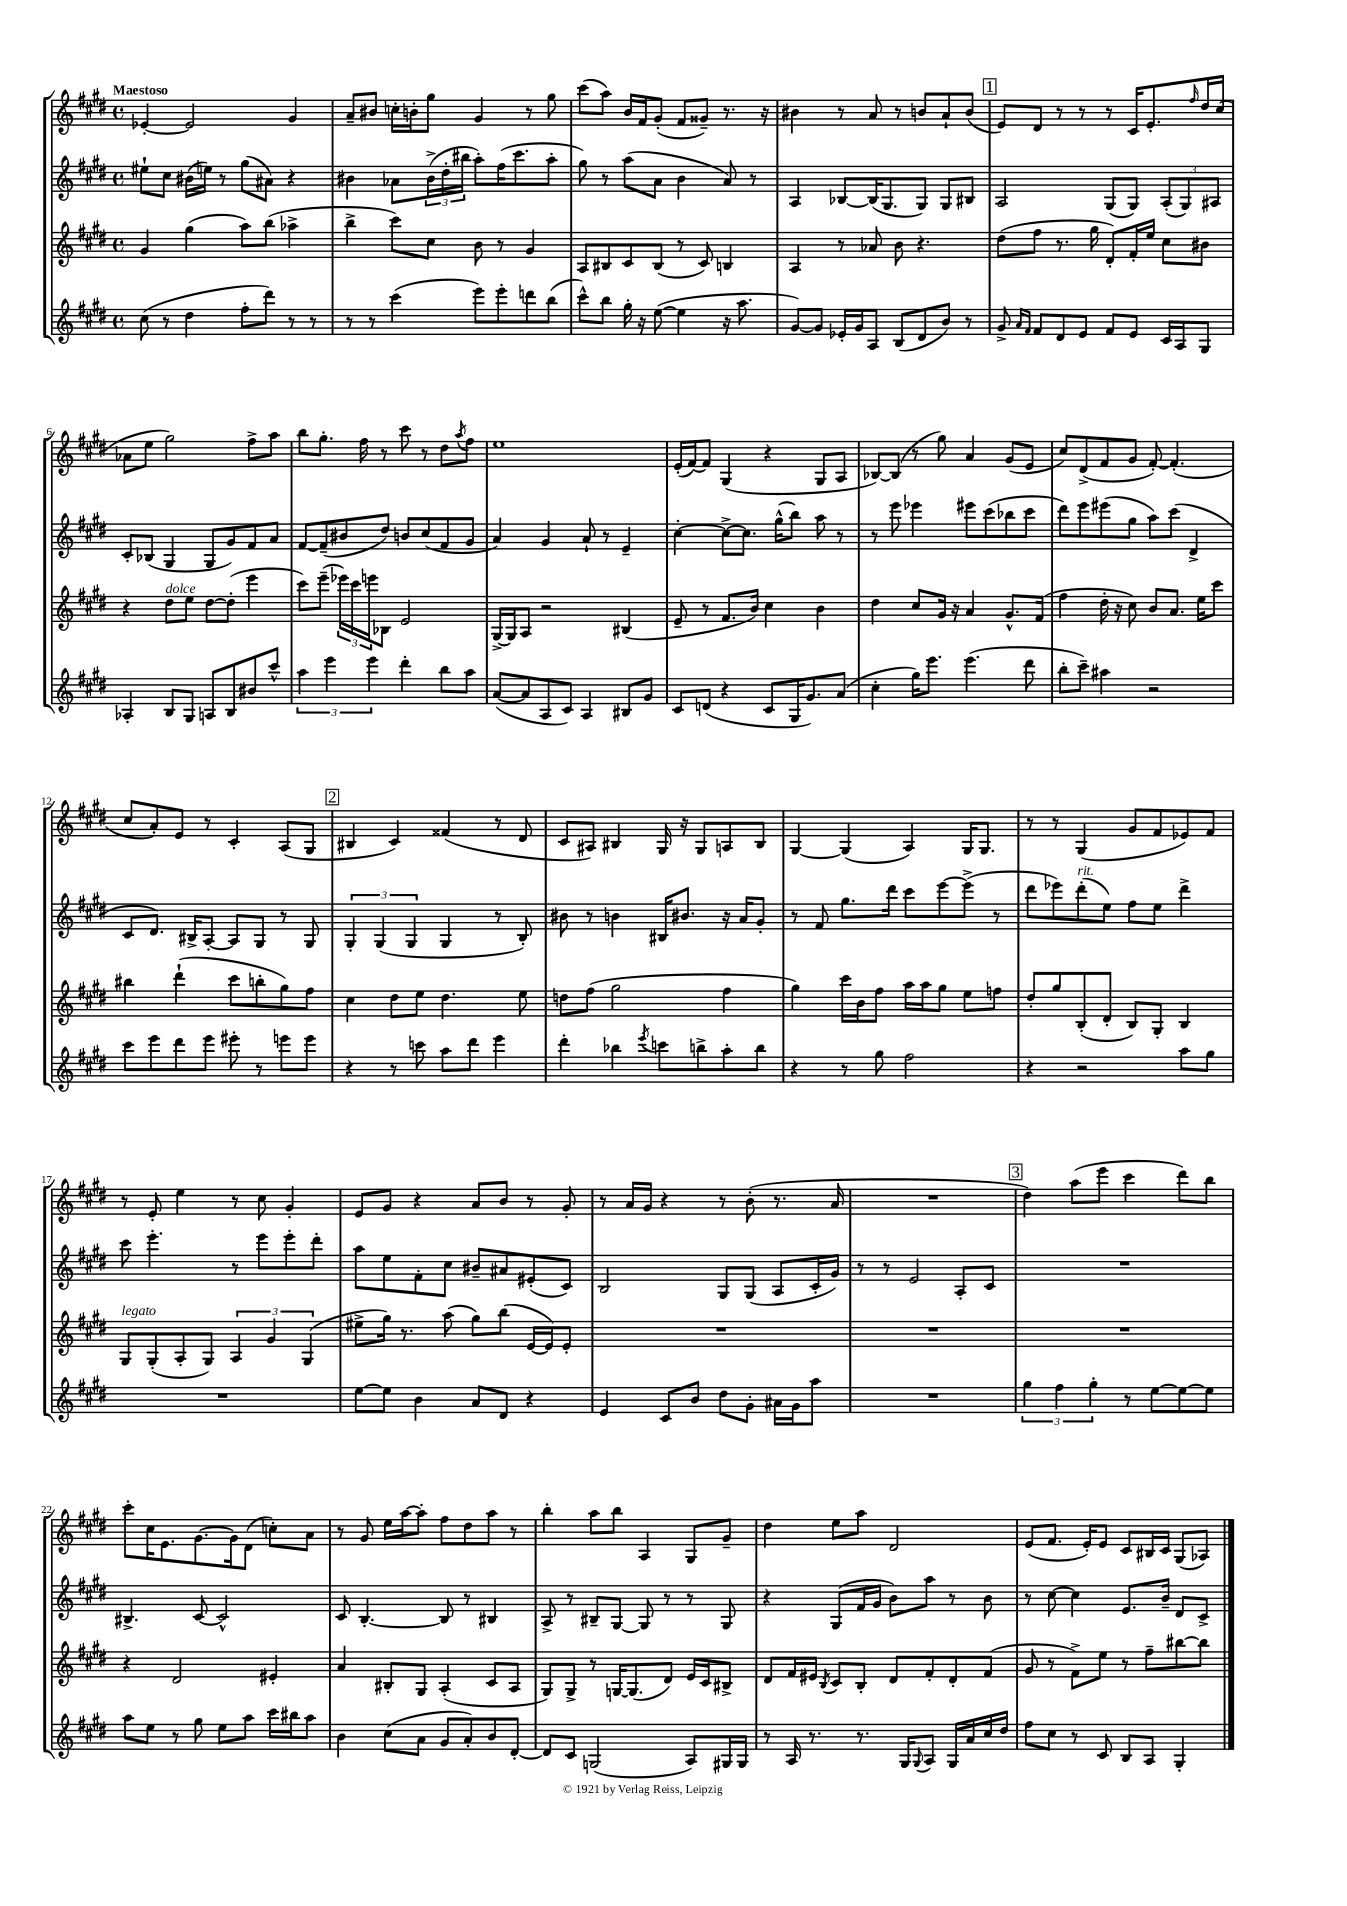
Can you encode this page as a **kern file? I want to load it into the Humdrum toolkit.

**kern	**kern	**kern	**kern
*staff4	*staff3	*staff2	*staff1
*clefG2	*clefG2	*clefG2	*clefG2
*k[f#c#g#d#]	*k[f#c#g#d#]	*k[f#c#g#d#]	*k[f#c#g#d#]
*M4/4	*M4/4	*M4/4	*M4/4
*met(c)	*met(c)	*met(c)	*met(c)
(8cc#\	4g#/	8ee#`\L	[4e-'/
8r	.	8cc#\J	.
4dd#\	(4gg#\	(16b#\LL	2e-/]
.	.	16ee\JJ)	.
.	.	8r	.
8ff#'\L	8aa\L)	(8gg#\L	.
8ddd#\J)	(8bb\J	8a#\J)	.
8r	4aa-^\	4r	4g#/
8r	.	.	.
=	=	=	=
8r	4bb^\	4b#\	8a~/L
8r	.	.	8b#/J
(4ccc#\	8ccc#\L)	8a-\L	16cc'\LL
.	.	.	16b'\J
.	8cc#\J	(24b#^\L	8gg#\J
.	.	24dd#'\	.
.	.	24bb#\JJ	.
8eee\L)	8b\	8aa'\L)	4g#/
8eee'\	8r	(16ff#\K	.
.	.	8.ccc#\	.
8ddd\	4g#/	.	8r
(8bb\J	.	8aa'\J	8gg#\
=	=	=	=
8ccc#^^\L)	8A/L	8gg#\)	(8ccc#\L
8bb\J	8B#/	8r	8aa\J)
16gg#'\	8c#/	(8aa\L	16b/LL
16r	.	.	16f#/J
([8ee\	(8B#/J	8a\J	(8g#'/J
4ee\]	8r	4b\	8f#/L
.	8c#/)	.	8g##~/J)
16r	4B/	8a/)	8.r
8.aa\	.	.	.
.	.	8r	.
.	.	.	16r
=	=	=	=
[8g#/L)	4A/	4A/	4b#\
8g#/]J	.	.	.
16e-'/LL	8r	[8B-/L	8r
16g#/J	.	.	.
8A/J	8a-/	(16B-/]K	8a/
.	.	8.G#/	.
(8B/L	8b\	.	8r
8d#/	4.r	8G#/J)	8b/L
8b/J)	.	8G#/L	8a`/
8r	.	8B#/J	(8b/J
=	=	=	=
8g#^/	(8dd#\L	2A/	8e/L)
16qqa/LL	.	.	.
16qqf#/JJ	.	.	.
8f#/L	8ff#\J	.	8d#/J
8d#/	8.r	.	8r
8e/J	.	.	8r
.	16gg#\	.	.
8f#/L	8d#'/L)	(8G#/L	8r
8e/J	16f#'/L	8G#/J)	16c#/LK
.	16ee/JJ	.	8.e'/
16c#/LL	8cc#\L	(12A'/L	.
16A/J	.	.	.
.	.	12G#/)	.
.	.	.	16qqff#/
8G#/J	8b#\J	.	16dd#/L
.	.	12A#/J	.
.	.	.	(16cc#/JJ
=	=	=	=
4A-'/	4r	8c#'/L	8a-\L
.	.	(8B-/J	8ee\J
8B/L	8dd#\L	4G#/	2gg#\)
8G#/J	8ee\J	.	.
8A/L	[8dd#\L	8G#/L	.
8B/	(8dd#'\]J	8g#/)	.
8b#/	4eee\	8f#/	8ff#^\L
8ccc#^^/J	.	8a/J	8aa\J
=	=	=	=
6aa\	8ccc#\L)	[8f#/L	8bb\L
.	(8eee~\J	(8f#~/]	8.gg#'\J
6eee\	.	.	.
.	24eee-\LL)	8b#/	.
.	24ccc#\	.	.
.	.	.	16ff#\
6eee\	24eee\J	.	.
.	8B-\J	8dd#/J)	8r
4ddd#'\	2e/	8b/L	8ccc#\
.	.	(8cc#/	8r
8bb\L	.	8f#/	8dd#\L
.	.	.	8qaa/
8aa\J	.	8g#/J	8ff#\J
=	=	=	=
([8a/L	[16G#^/LL	4a/)	1ee
.	16G#/]J	.	.
8a/]	8A/J	.	.
8A/	2r	4g#/	.
8c#/J)	.	.	.
4A/	.	8a`/	.
.	.	8r	.
8B#/L	(4B#/	4e~/	.
8g#/J	.	.	.
=	=	=	=
8c#/L	8e~/	[4cc#'\	(16e'/LL
.	.	.	[16f#/J)
(8d/J	8r	.	8f#/]J
4r	8.f#/L	8cc#^\_L	(4G#/
.	.	8.cc#\]J	.
.	16b/Jk)	.	.
8c#/L	4cc#\	.	4r
.	.	(16gg#^^\LK	.
16G#/K	.	8bb\J)	.
8.g#/)	.	.	.
.	4b\	8aa\	8G#/L
(8a/J	.	8r	8A/J
=	=	=	=
4cc#'\	4dd#\	8r	[8B-/L)
.	.	8eee\	(8B-/]J
16gg#\LK)	8cc#/L	4eee-\	8r
8.eee\J	.	.	.
.	16g#/Jk	.	8gg#\)
.	16r	.	.
(4.eee\	4a/	8eee#\L	4a/
.	.	(8ccc#\	.
.	8.g#^^/L	8bb-\	(8g#/L
8ddd#\	.	8ccc#\J	8e/J
.	(16f#/Jk	.	.
=	=	=	=
8bb'\L	4ff#\	8ddd#\L)	8cc#/L)
8ccc#~\J)	.	8eee\	(8d#^/
4aa#\	16dd#'\	(8eee#\	8f#/
.	16r	.	.
.	8cc#\)	8gg#\J	8g#/J
2r	8b/L	8aa\L)	[8f#'/)
.	8.a/J	(8ccc#\J	(4.f#'/]
.	.	4d#^/	.
.	16ee\LK	.	.
.	8ccc#\J	.	.
=	=	=	=
8ccc#\L	4bb#\	8c#/L	8cc#/L
8eee\	.	8.d#/J)	8a'/)
8ddd#\	(4ddd#`\	.	8e/J
.	.	16B#^/LK	.
8eee\J	.	[8A'/J	8r
8eee#'\	8ccc#\L	8A/]L	4c#'/
8r	8bb'\	8G#/J	.
8eee\L	8gg#\)	8r	(8A/L
8eee\J	8ff#\J	8G#/	8G#/J
=	=	=	=
4r	4cc#\	6G#'/	4B#/
.	.	(6G#/	.
8r	8dd#\L	.	4c#/)
.	.	6G#/	.
8ccc\	8ee\J	.	.
8aa\L	4.dd#\	4G#/	(4f##/
8ddd#\J	.	.	.
4eee\	.	8r	8r
.	8ee\	8B'/)	8d#/
=	=	=	=
4ddd#'\	8dd\L	8b#\	8c#/L
.	(8ff#\J	8r	8A#/J)
4bb-\	2gg#\	4b\	4B#/
8qeee/	.	.	.
8ccc\L	.	16B#/LK	16G#/
.	.	8.b#/J	16r
8bb^\	.	.	8G#/L
8aa'\	4ff#\	16r	8A/
.	.	16a/LK	.
8bb\J	.	8g#'/J	8B#/J
=	=	=	=
4r	4gg#\)	8r	[4G#/
.	.	8f#/	.
8r	16ccc#\LL	8.gg#\L	(4G#/]
.	16b\J	.	.
8gg#\	8ff#\J	.	.
.	.	16ddd#\Jk	.
2ff#\	16aa\LL	8ccc#\L	4A/)
.	16aa\J	.	.
.	8gg#\J	[8eee\	.
.	8ee\L	(8eee^\]J	16G#/LK
.	.	.	8.G#/J
.	8ff\J	8r	.
=	=	=	=
4r	8dd#'/L	8ddd#\L	8r
.	8gg#/	8eee-\)	8r
2r	(8B'/	(8ddd#'\	(4G#/
.	8d#'/J	8ee\J)	.
.	8B/L)	8ff#\L	8g#/L
.	8G#'/J	8ee\J	8f#/
8aa\L	4B/	4ddd#^\	8e-/)
8gg#\J	.	.	8f#/J
=	=	=	=
1r	8G#/L	8ccc#\	8r
.	(8G#'/	4.eee'\	8e'/
.	8A'/	.	4ee\
.	8G#/J)	.	.
.	6A/	8r	8r
.	.	8eee\L	8cc#\
.	6g#/	.	.
.	.	8eee'\	4g#'/
.	(6G#/	.	.
.	.	8ddd#'\J	.
=	=	=	=
[8ee\L	8ee#^\L	8aa\L	8e/L
8ee\]J	16gg#\Jk)	8ee\	8g#/J
.	8.r	.	.
4b\	.	8f#'\	4r
.	(8aa\	8cc#\J	.
8a/L	8gg#\L)	8b#~/L	8a/L
8d#/J	(8bb\J	8a#/	8b/J
4r	[16e/LL	(8e#'/	8r
.	16e/]J)	.	.
.	8e'/J	8c#/J)	8g#'/
=	=	=	=
4e/	1r	2B/	8r
.	.	.	16a/LL
.	.	.	16g#/JJ
8c#/L	.	.	4r
8b/J	.	.	.
8dd#\L	.	8G#/L	8r
8g#'\J	.	(8G#/J	(8b'\
16a#\LL	.	8A/L	8.r
16g#\J	.	.	.
8aa\J	.	16c#'/L	.
.	.	16g#/JJ)	16a/
=	=	=	=
1r	1r	8r	1r
.	.	8r	.
.	.	2e/	.
.	.	8A'/L	.
.	.	8c#/J	.
=	=	=	=
6gg#\	1r	1r	4dd#\)
6ff#\	.	.	.
.	.	.	(8aa\L
6gg#'\	.	.	.
.	.	.	8eee\J
8r	.	.	4ccc#\
[8ee\L	.	.	.
8ee\_	.	.	8ddd#\L)
8ee\]J	.	.	8bb\J
=	=	=	=
8aa\L	4r	4.B#^/	8ccc#'\L
8ee\J	.	.	16cc#\K
.	.	.	8.e\
8r	2d#/	.	.
8gg#\	.	[8c#/	[8.g#\
8ee\L	.	2c#^^/]	.
.	.	.	16g#\]k
8aa\J	.	.	(8d#\J
16ccc#\LL	4e#'/	.	8cc'\L)
16bb#\J	.	.	.
8aa\J	.	.	8a\J
=	=	=	=
4b\	4a/	8c#/	8r
.	.	[4.B'/	8g#/
(8cc#\L	8B#'/L	.	16ee\LL
.	.	.	[16aa\J
8a\J	8G#/J	.	8aa'\]J
8g#/L	(4A'/	8B/]	8ff#\L
8a'/)	.	8r	8dd#\
8b/	8c#/L	4B#/	8aa\J
[8d#'/J	8A/J	.	8r
=	=	=	=
8d#/]L	8G#/L)	8A^/	4bb'\
8c#/J	8G#^/J	8r	.
(2G/	8r	8B#~/L	8aa\L
.	[16G/LK	[8G#/J	8bb\J
.	(8.G/]	.	.
.	.	8G#/]	4A/
.	8d#/J)	8r	.
8A/L)	16e/LL	8r	8G#/L
.	16c#/J	.	.
16G#/L	8B#^/J	8G#/	8g#~/J
16G#/JJ	.	.	.
=	=	=	=
8r	8d#/L	4r	4dd#\
16A/	16f#/L	.	.
8.r	16e#/JJ	.	.
.	8qB/	.	.
.	8c#/L	(8G#/L	8ee\L
8.r	8B'/J	16f#/L	8aa\J
.	.	16g#/JJ	.
.	8d#/L	8b\L)	2d#/
16G#/LK	.	.	.
8qqG#/	.	.	.
8A/J	8f#'/	8aa\J	.
16G#/LL	8d#'/	8r	.
16a/	.	.	.
16cc#/	(8f#/J	8b\	.
16dd#/JJ	.	.	.
=	=	=	=
8ff#\L	8g#/	8r	(8e/L
8cc#\J	8r	[8cc#\	8.f#/J
8r	8f#^\L)	4cc#\]	.
.	.	.	16e'/LK)
8c#/	8ee\J	.	8e/J
8B/L	8r	8.e/L	8c#/L
8A/J	8ff#~\L	.	16B#/L
.	.	16b~/Jk	16c#/JJ
4G#'/	[8bb#\	8d#/L	(8G#/L
.	8bb#\]J	8c#^/J	8A-/J)
==	==	==	==
*-	*-	*-	*-
